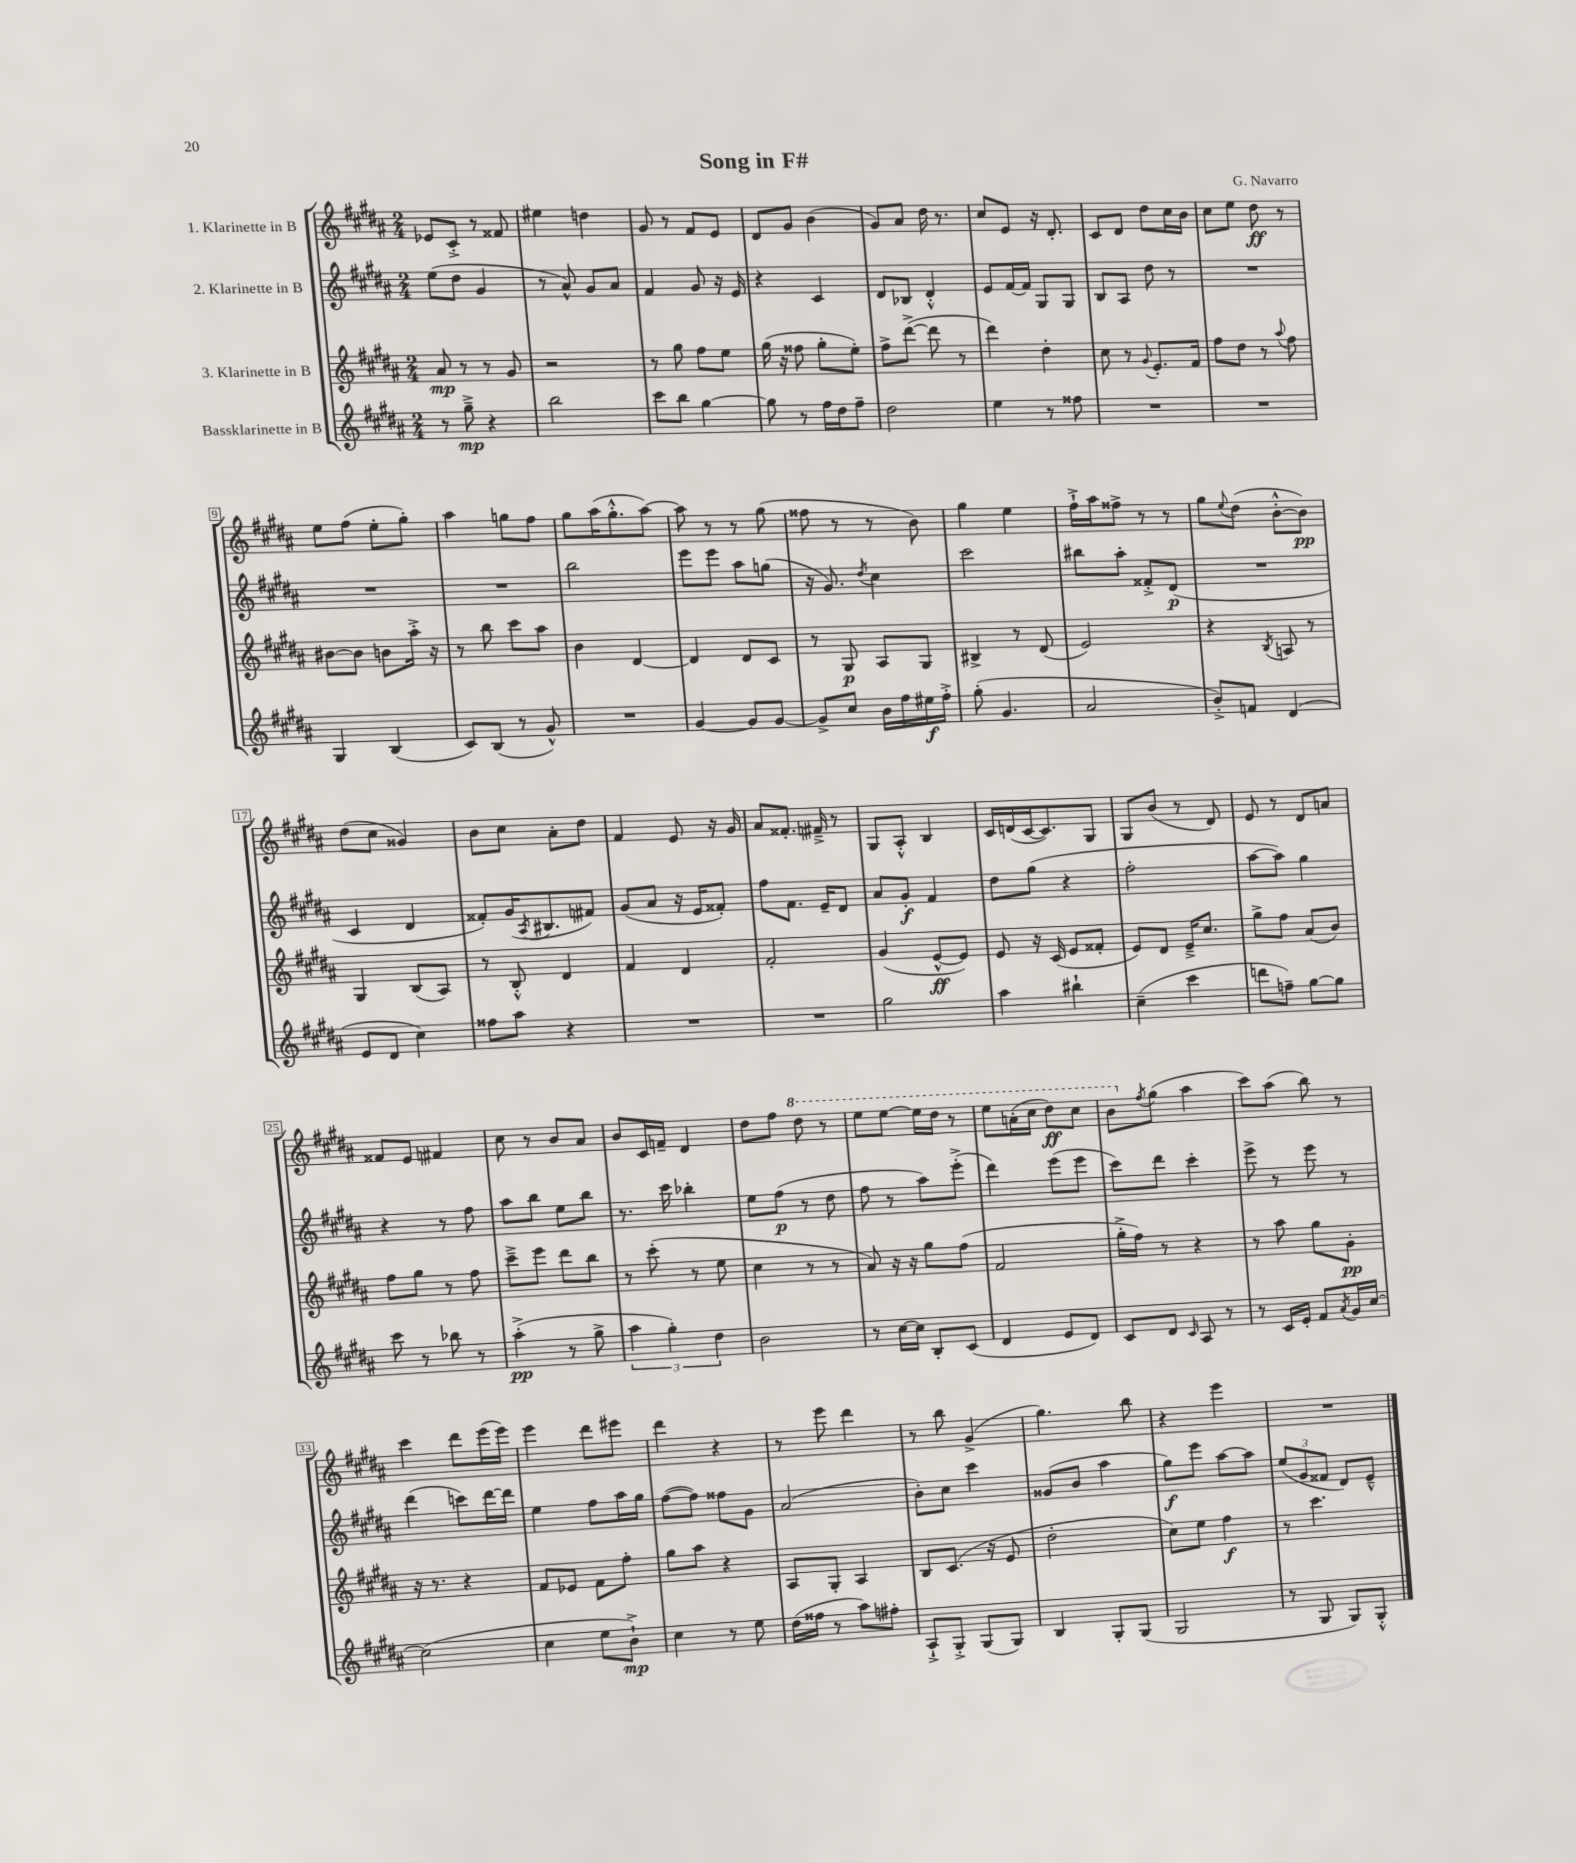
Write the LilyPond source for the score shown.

\header { title = "Song in F#" composer = "G. Navarro" }
<<
\new StaffGroup <<
\new Staff = "s0" \with { instrumentName = "1. Klarinette in B" } {
    \clef treble \key b \major \numericTimeSignature \time 2/4
    ees'8 cis'8-.-> r8 fisis'8 |
    eis''4 d''4 |
    gis'8 r8 fis'8 e'8 |
    dis'8 gis'8 b'4( |
    gis'8) ais'8 dis''16 r8. |
    cis''8 e'8 r16 dis'8.-. |
    cis'8 dis'8 dis''8 cis''16 b'16 |
    cis''8 e''8 dis''8\ff r8 |
    e''8 fis''8( e''8-. gis''8-.) |
    ais''4 g''8 fis''8 |
    gis''8 ais''16( gis''8.-.-^ ais''8~) |
    ais''8 r8 r8 gis''8( |
    fisis''8 r8 r8 b'8) |
    gis''4 e''4 |
    fis''16-!-> ais''16 fisis''8-> r8 r8 |
    gis''8 \appoggiatura { e''8 } dis''8( b'8~-.-^ b'8\pp) |
    dis''8( cis''8 gisis'4) |
    b'8 cis''8 ais'8-. dis''8 |
    fis'4 e'8 r16 gis'16 |
    ais'8 fisis'8.-. fis'16---> r8 |
    gis8 ais8-.-^ b4 |
    cis'16 d'16( cis'16~ cis'8.) gis8 |
    gis8 b'8( r8 dis'8) |
    e'8 r8 dis'8 a'8 |
    fisis'8 e'8 fis'4 |
    cis''8 r8 b'8 ais'8 |
    b'8 cis'16 f'16-- dis'4 |
    dis''8 fis''8 \ottava #1 dis'''8 r8 |
    e'''8 e'''8~ e'''16 dis'''16 r8 |
    e'''8 a''16-.( cis'''16 dis'''8\ff) cis'''8 |
    b''8 \ottava #0 \acciaccatura { fis''8 } gis''8( ais''4 |
    cis'''8) ais''8( b''8) r8 |
    cis'''4 dis'''8 e'''16( e'''16) |
    e'''4 dis'''8 eis'''8 |
    dis'''4 r4 |
    r8 e'''8 dis'''4 |
    r8 b''8 gis'4->( |
    gis''4.) b''8 |
    r4 e'''4 |
    R2 \bar "|." |
}
\new Staff = "s1" \with { instrumentName = "2. Klarinette in B" } {
    \clef treble \key b \major \numericTimeSignature \time 2/4
    e''8( dis''8 gis'4 |
    r8 ais'8-^) gis'8 ais'8 |
    fis'4 gis'8 r16 e'16 |
    r4 cis'4 |
    dis'8 bes8 dis'4-.-^ |
    e'8 fis'16~ fis'16 gis8 gis8 |
    b8 ais8 dis''8 r8 |
    R2 |
    R2 |
    R2 |
    b''2 |
    e'''8 e'''8 ais''8 g''8( |
    r16 gis'8.) \acciaccatura { dis''8 } cis''4 |
    cis'''2 |
    bis''8 ais''8-. fisis'8-.-> dis'8\p( |
    R2 |
    cis'4 dis'4 |
    fisis'8-.) gis'16( \acciaccatura { ais8 } bis8. fis'8) |
    gis'8( ais'8 r16 e'16 fisis'8-.) |
    fis''8 fis'8. e'16-- dis'8 |
    ais'8 gis'8-.\f fis'4 |
    dis''8 gis''8( r4 |
    fis''2-. |
    ais''8~ ais''8) gis''4 |
    r4 r8 fis''8 |
    ais''8 b''8 e''8 b''8 |
    r8. cis'''16 bes''4-. |
    e''8 fis''8\p( r8 dis''8 |
    fis''8 r8 ais''8) e'''8-.->( |
    dis'''4) e'''8( e'''8 |
    cis'''8) dis'''8 cis'''4-. |
    e'''8-> r8 e'''8 r8 |
    dis'''4( c'''8) dis'''16~ dis'''16 |
    e''4 fis''8 ais''16 gis''16 |
    fis''8~( fis''8) fisis''8 gis'8 |
    ais'2( |
    b'8-.) cis''8 cis'''4 |
    gisis'8( b'8 ais''4 |
    gis''8\f) e'''8 ais''8~ ais''8 |
    \tuplet 3/2 { e''8( gis'8 fisis'8 } dis'8) e'8---^ \bar "|." |
}
\new Staff = "s2" \with { instrumentName = "3. Klarinette in B" } {
    \clef treble \key b \major \numericTimeSignature \time 2/4
    ais'8\mp r8 r8 gis'8 |
    r2 |
    r8 gis''8 fis''8 e''8 |
    gis''16( r16 fisis''8 gis''8-. e''8-.) |
    fis''8-> dis'''8~->( dis'''8 r8 |
    dis'''4) dis''4-. |
    cis''8 r8 \appoggiatura { gis'8 } e'8.-. fis'16 |
    fis''8 dis''8 r8 \appoggiatura { ais''8 } fis''8 |
    bis'8~ bis'8 b'8 ais''16-.-> r16 |
    r8 b''8 cis'''8 ais''8 |
    b'4 dis'4~ |
    dis'4 dis'8 cis'8 |
    r8 gis8\p ais8 gis8 |
    bis4-> r8 dis'8( |
    e'2) |
    r4 \acciaccatura { b8 } a8 r8 |
    gis4 b8( ais8) |
    r8 b8-.-^ dis'4 |
    fis'4 dis'4 |
    fis'2-. |
    gis'4( e'8~-^\ff e'8) |
    e'8 r16 cis'16( e'8 fisis'8-. |
    e'8) dis'8 e'16---> cis''8. |
    gis''8-> fis''8 ais'8( b'8) |
    fis''8 gis''8 r8 fis''8 |
    cis'''8---> e'''8 dis'''8 b''8 |
    r8 cis'''8-.( r8 e''8 |
    cis''4 r8 r8 |
    ais'8) r16 r16 gis''8 fis''8( |
    fis'2 |
    gis''16-.-> fis''16) r8 r4 |
    r8 ais''8 gis''8 gis'8-.\pp |
    r16 r8. r4 |
    fis'8 ees'8 fis'8 fis''8-. |
    gis''8 ais''8 r4 |
    ais8 gis8-. ais4 |
    b8 cis'8.( r16 e'8 |
    dis''2-. |
    cis''8) e''8 fis''4\f |
    r8 cis'''4. \bar "|." |
}
\new Staff = "s3" \with { instrumentName = "Bassklarinette in B" } {
    \clef treble \key b \major \numericTimeSignature \time 2/4
    r8 gis''8--->\mp r4 |
    b''2 |
    cis'''8 b''8 gis''4~ |
    gis''8 r8 fis''16 dis''16 fis''8-- |
    dis''2 |
    e''4 r8 fisis''8 |
    R2 |
    R2 |
    gis4 b4( |
    cis'8) b8( r8 gis'8-^) |
    R2 |
    gis'4~ gis'8 gis'8~ |
    gis'8-> cis''8 b'16 fis''16 eis''16\f fis''16-.-> |
    gis''8-.( gis'4. |
    ais'2 |
    b'8-.->) f'8 dis'4( |
    e'8 dis'8 cis''4) |
    fisis''8 ais''8 r4 |
    R2 |
    R2 |
    gis''2 |
    ais''4 bis''4-! |
    cis''4--( cis'''4 |
    d'''8 f''8--) gis''8~ gis''8 |
    cis'''8 r8 bes''8 r8 |
    ais''4-.->\pp( r8 gis''8-> |
    \tuplet 3/2 { ais''4 gis''4-.) dis''4 } |
    b'2 |
    r8 cis''16~ cis''16 b8-. cis'8( |
    dis'4 e'8 dis'8) |
    cis'8 dis'8 \grace { cis'16 } ais8 r8 |
    r8 cis'16 e'16-. fis'8 \acciaccatura { ais'8 } gis'16 cis''16~ |
    cis''2( |
    cis''4 e''8 b'8-!->\mp) |
    cis''4 r8 e''8 |
    dis''16( fisis''16 r8 ais''8) fis''8-. |
    ais8-!-> gis8-.-> gis8( gis8) |
    b4 gis8-. gis8( |
    gis2 |
    r8 gis8 gis8) gis8-.-^ \bar "|." |
}
>>
>>
\layout { \context { \Score \override BarNumber.stencil = #(make-stencil-boxer 0.1 0.3 ly:text-interface::print) } }
